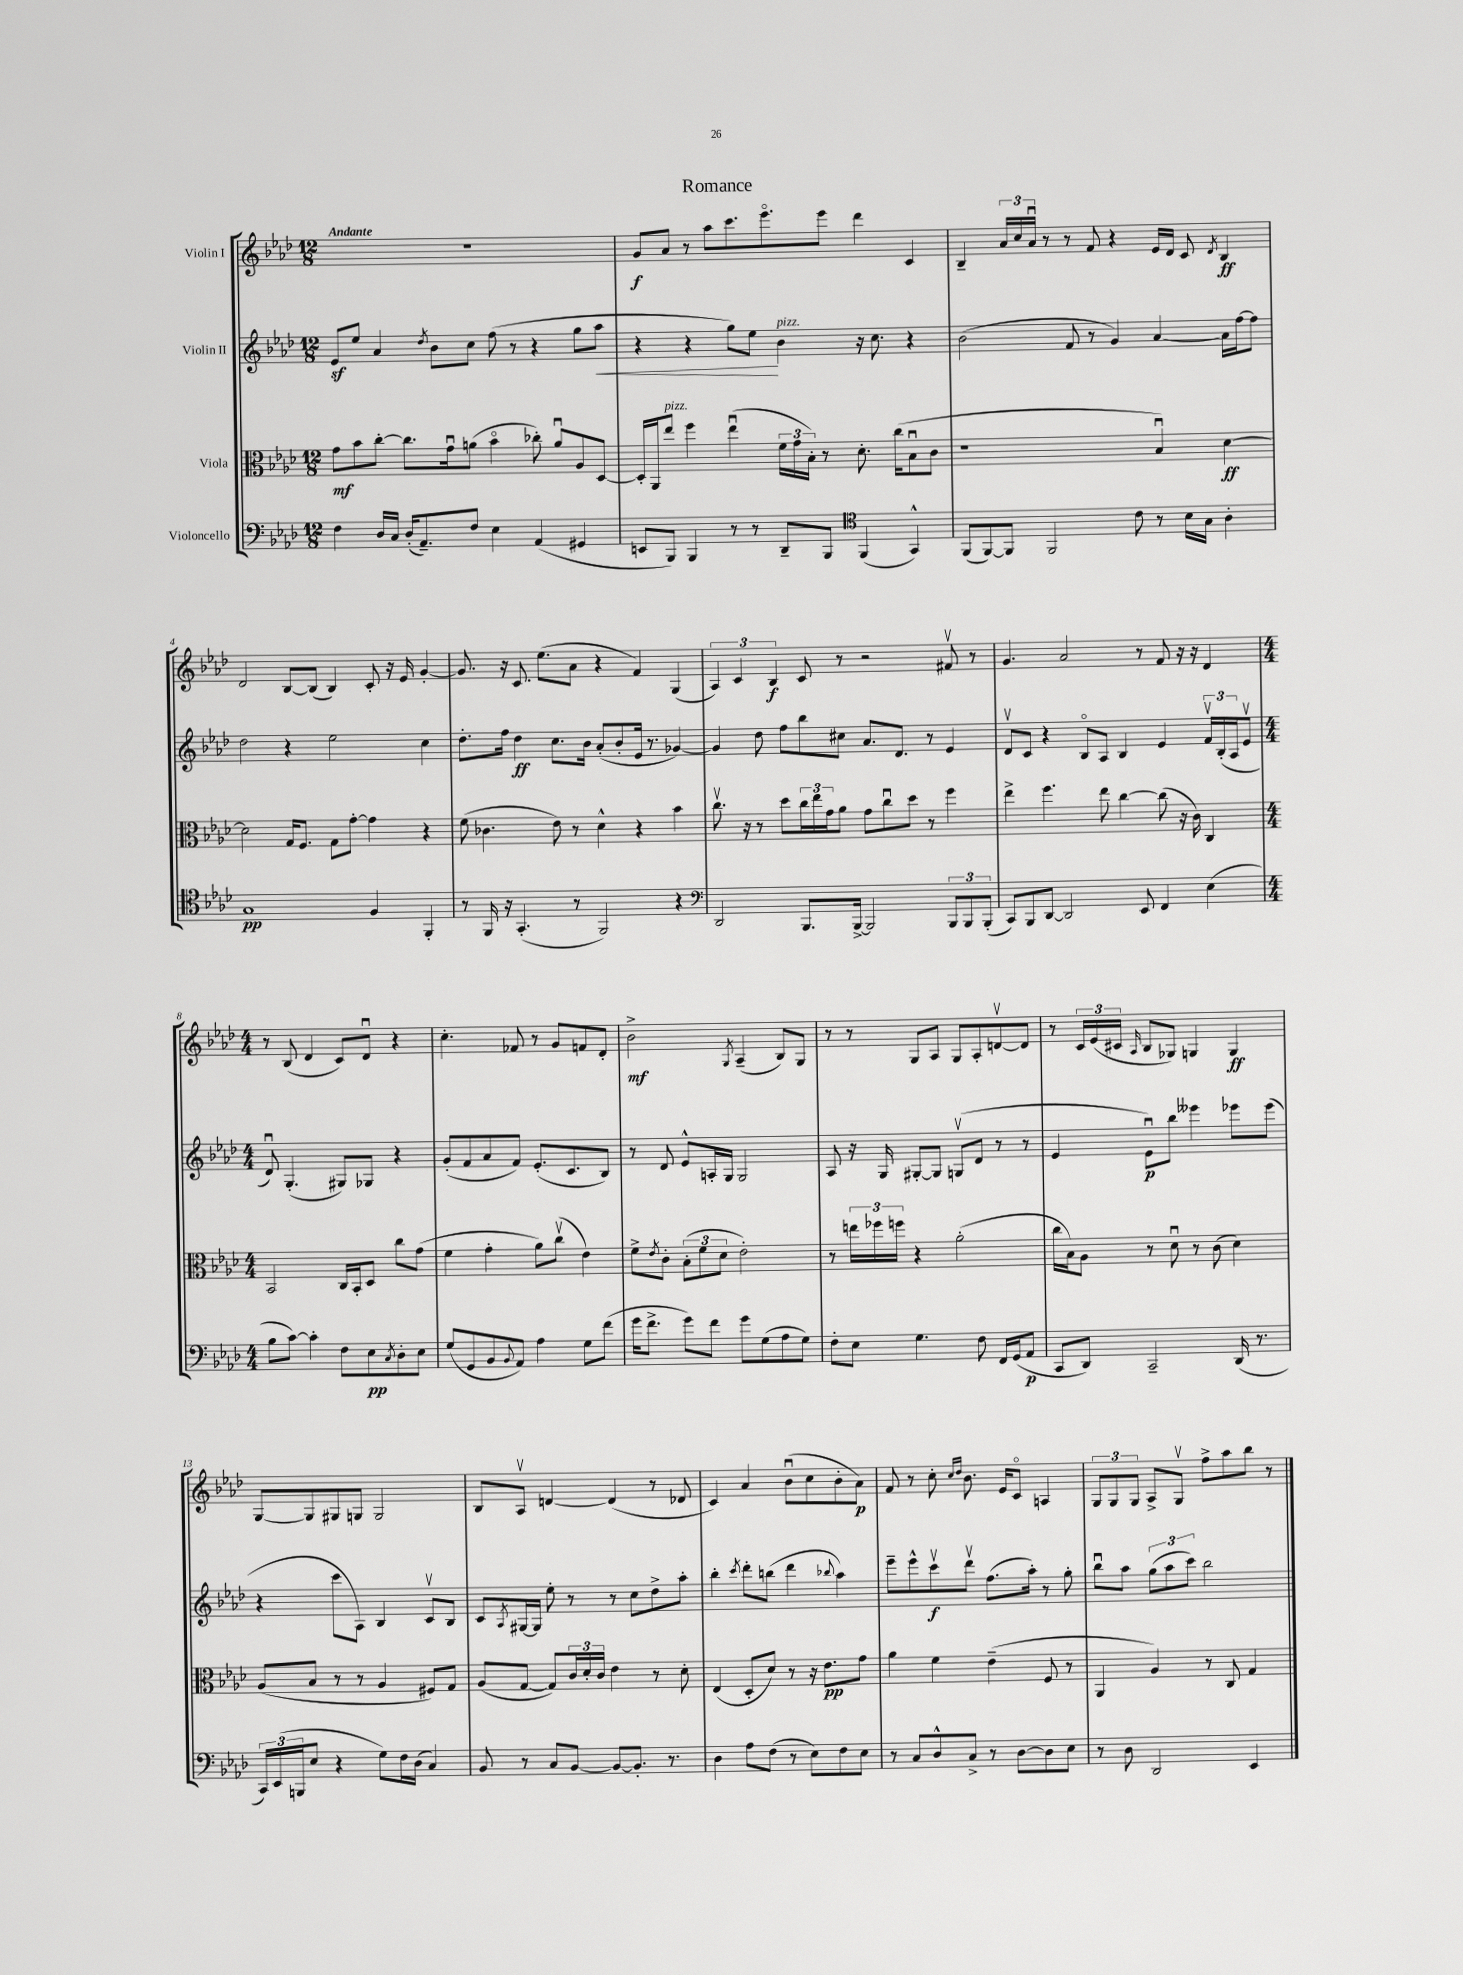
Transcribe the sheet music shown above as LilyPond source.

\header { title = "Romance" }
<<
\new StaffGroup <<
\new Staff = "s0" \with { instrumentName = "Violin I" } {
    \clef treble \key aes \major \numericTimeSignature \time 12/8 \tempo "Andante"
    R1. |
    g'8\f aes'8 r8 aes''8 c'''8. ees'''8.\flageolet ees'''8 des'''4 c'4 |
    bes4-- \tuplet 3/2 { aes'16 c''16 aes'16\downbow } r8 r8 f'8 r4 ees'16 des'16 c'8 \acciaccatura { des'8 } bes4\ff |
    des'2 bes8~ bes8( bes4) c'8-. r16 ees'16 g'4~-. |
    g'8. r16 c'8. ees''8.( aes'8 r4 f'4) g4( |
    \tuplet 3/2 { aes4) c'4 bes4\f } c'8 r8 r2 fis'8\upbow r8 |
    g'4. aes'2 r8 f'8 r16 r16 des'4 |
    \numericTimeSignature \time 4/4 r8 bes8( des'4 c'8) des'8\downbow r4 |
    c''4.-. fes'8 r8 g'8 f'8 des'8-. |
    bes'2->\mf \acciaccatura { g8 } aes4--( bes8) g8 |
    r8 r8 g8 aes8 g8 aes8-. d'8~\upbow d'8 |
    r8 \tuplet 3/2 { c'16 ees'16( cis'16 } \grace { aes16 } bes8 ges8) g4 g4\ff |
    g8~ g8 gis8 g8 g2 |
    bes8 aes8\upbow d'4~ d'4( r8 des'8 |
    c'4) aes'4 bes'8\downbow( c''8 bes'8-. aes'8\p) |
    f'8 r8 c''8-. \grace { c''16 des''16 } bes'8. ees'16 c'8\flageolet a4 |
    \tuplet 3/2 { g8 g8 g8 } aes8-> g8\upbow f''8-> aes''8 bes''8 r8 \bar "|." |
}
\new Staff = "s1" \with { instrumentName = "Violin II" } {
    \clef treble \key aes \major \numericTimeSignature \time 12/8
    ees'8\sf ees''8 aes'4 \acciaccatura { des''8 } bes'8 c''8 f''8( r8 r4 g''8 aes''8\< |
    r4 r4 g''8) ees''8\! bes'4^\markup { \italic "pizz." } r16 c''8. r4 |
    bes'2( f'8 r8 g'4) aes'4~ aes'16 f''16~ f''8 |
    des''2 r4 ees''2 c''4 |
    des''8.-. f''16 des''4\ff c''8. bes'16 aes'8-.( bes'8-. ees'16 r8. ges'4~) |
    ges'4 des''8 f''8 bes''8 cis''8 aes'8. des'8. r8 ees'4 |
    des'8\upbow c'8 r4 bes8\flageolet aes8 bes4 ees'4 \tuplet 3/2 { f'16\upbow bes16-.( aes16 } ees'8\upbow |
    \numericTimeSignature \time 4/4 des'8\downbow) g4.-.( gis8) ges8 r4 |
    g'8-.( f'8 aes'8 f'8) ees'8.-.( c'8. bes8) |
    r8 des'8 ees'8-^ a16-. g16 g2 |
    aes8 r16 g16 gis8~-. gis8 g8\upbow( des'8 r8 r8 |
    ees'4 ees'8\downbow\p) bes''8 eeses'''4 ees'''8 ees'''8( |
    r4 c'''8 aes8) bes4 c'8\upbow bes8 |
    c'8 \acciaccatura { aes8 } gis16~ gis16 ees''8-. r8 r8 c''8 des''8-> aes''8-. |
    bes''4-. \acciaccatura { c'''8 } des'''8-. b''8( des'''4 \appoggiatura { bes''8 } aes''4) |
    ees'''8-- ees'''8-^ c'''8\upbow\f des'''8\upbow f''8.( aes''16-.) r8 g''8-. |
    bes''8\downbow aes''8 \tuplet 3/2 { g''8( aes''8 c'''8) } bes''2 \bar "|." |
}
\new Staff = "s2" \with { instrumentName = "Viola" } {
    \clef alto \key aes \major \numericTimeSignature \time 12/8
    g'8\mf bes'8 c''8~-. c''8. g'16\downbow a'8( bes'4\flageolet ces''8-.) a'8\downbow aes8 des8~ |
    des16-. aes,16 ees''8^\markup { \italic "pizz." } f''4 ees''4\downbow( \tuplet 3/2 { f'16 g'16 bes16-.) } r8 des'8.-. c''16( bes8\downbow c'8 |
    r1 bes4\downbow) des'4~\ff |
    des'2 g16 f8. g8 g'8~-. g'4 r4 |
    f'8( ces'4. ees'8) r8 des'4-^ r4 bes'4 |
    c''8.\upbow r16 r8 des''8 \tuplet 3/2 { c''16 ees''16 g'16 } aes'8 g'8 c''8\downbow des''8 r8 f''4 |
    ees''4-> f''4. ees''8 c''4~ c''8( r16 c'16) c4 |
    \numericTimeSignature \time 4/4 bes,2 c16 bes,16-. des8 c''8 g'8( |
    f'4 g'4-. aes'8) c''8\upbow( ees'4) |
    f'8-> \acciaccatura { ees'8 } c'8-. \tuplet 3/2 { bes8-.( f'8 des'8 } ees'2-.) |
    r8 \tuplet 3/2 { e''16 fes''16 f''16 } r4 aes'2-.( |
    c''16 bes16) aes8 r8 des'8\downbow r8 c'8( des'4) |
    aes8( bes8 r8 r8 aes4 fis8) g8 |
    aes8( g8~ g8) \tuplet 3/2 { c'16 des'16-. c'16 } ees'4 r8 des'8-. |
    ees4( des8-. des'8) r8 r16 ees'8.\pp g'8 |
    aes'4 f'4 ees'4--( f8 r8 |
    aes,4 aes4) r8 c8 g4 \bar "|." |
}
\new Staff = "s3" \with { instrumentName = "Violoncello" } {
    \clef bass \key aes \major \numericTimeSignature \time 12/8
    f4 des16 c16 des16-.( aes,8.--) f8 ees4 aes,4( gis,4 |
    e,8 bes,,8) bes,,4 r8 r8 des,8-- bes,,8 \clef tenor f,4( g,4-^) |
    f,8( f,8~) f,8 f,2 c'8 r8 bes16 g16 aes4-. |
    g1\pp f4 f,4-. |
    r8 f,16 r16 g,4.-.( r8 f,2) r4 |
    \clef bass des,2 bes,,8. bes,,16~-> bes,,2 \tuplet 3/2 { bes,,8 bes,,8 bes,,8-.( } |
    c,8) bes,,8 des,8~ des,2 ees,8 f,4 ees4( |
    \numericTimeSignature \time 4/4 bes8 c'8~) c'4-. f8 ees8\pp \acciaccatura { c8 } des8-. ees8 |
    g8( g,8 bes,8 \appoggiatura { bes,8 } aes,8) aes4 g8 f'8( |
    g'16 f'8.-> g'8) f'8 g'8 g8( aes8 g8) |
    f8-. ees8 g4. f8 f,16 g,16( aes,8\p |
    c,8 des,8) c,2-- des,16( r8. |
    \tuplet 3/2 { c,16) ees,16( b,,16 } ees8 r4 g8) f16 des16( c4) |
    bes,8 r8 c8 bes,8~ bes,8~ bes,8.-. r8. |
    des4 aes8 f8( r8 ees8) f8 ees8 |
    r8 c8 des8-^ c8-> r8 des8~ des8 ees8 |
    r8 des8 des,2 ees,4 \bar "|." |
}
>>
>>
